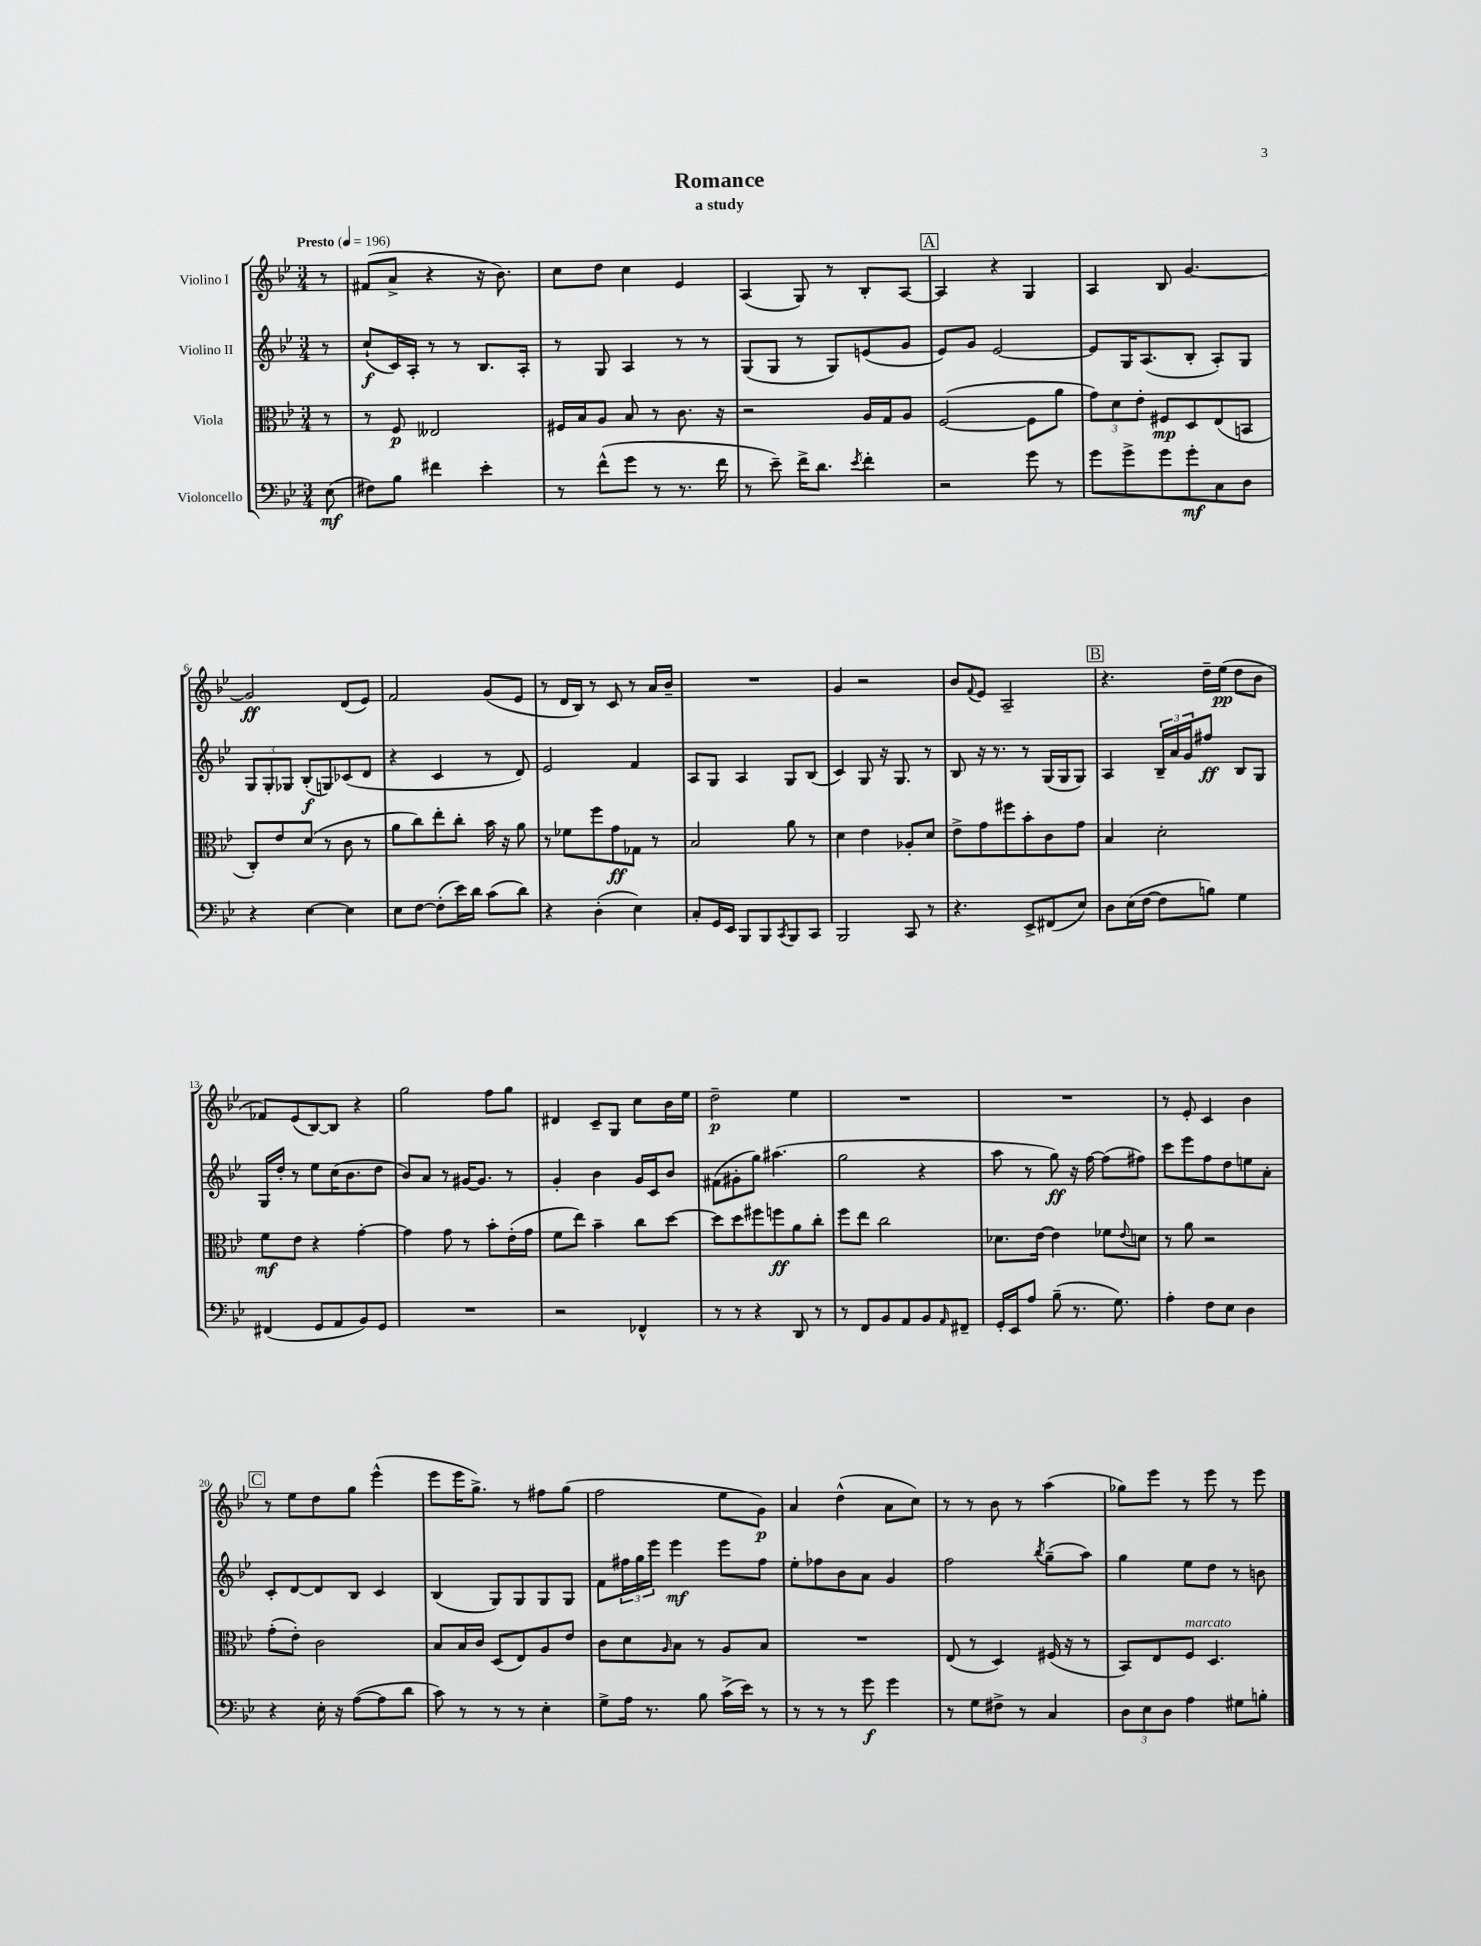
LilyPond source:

\header { title = "Romance" subtitle = "a study" }
<<
\new StaffGroup <<
\new Staff = "s0" \with { instrumentName = "Violino I" } {
    \clef treble \key bes \major \numericTimeSignature \time 3/4 \partial 8 \tempo "Presto" 4 = 196
    r8 |
    fis'8( a'8-> r4 r16 bes'8.) |
    c''8 d''8 c''4 ees'4 |
    a4( g8) r8 bes8-. a8~ |
    \mark \markup { \box "A" } a4 r4 g4 |
    a4 bes8 g'4.~ |
    g'2\ff d'8( ees'8) |
    f'2 g'8( ees'8 |
    r8 d'16 bes16) r8 c'8 r8 a'16 bes'16-- |
    R2. |
    g'4 r2 |
    bes'8 \appoggiatura { f'8 } ees'8 a2-- |
    \mark \markup { \box "B" } r4. d''16-- ees''16\pp( d''8 bes'8 |
    fes'8) ees'8( bes8~) bes8 r4 |
    g''2 f''8 g''8 |
    dis'4 c'8-- g8 c''8 bes'16 ees''16 |
    d''2--\p ees''4 |
    R2. |
    R2. |
    r8 ees'8-. c'4 bes'4 |
    \mark \markup { \box "C" } r8 ees''8 d''8 g''8 ees'''4-^( |
    ees'''8 ees'''16 g''8.->) r8 fis''8 g''8( |
    f''2 ees''8 g'8\p) |
    a'4 d''4-^( a'8 c''8) |
    r8 r8 bes'8 r8 a''4( |
    ges''8) ees'''8 r8 ees'''8 r8 ees'''8 \bar "|." |
}
\new Staff = "s1" \with { instrumentName = "Violino II" } {
    \clef treble \key bes \major \numericTimeSignature \time 3/4 \partial 8
    r8 |
    c''8-!\f( c'16) a16-. r8 r8 bes8. a16-. |
    r8 g8 a4 r8 r8 |
    g8( g8 r8 g8) e'8( g'8 |
    \mark \markup { \box "A" } ees'8) g'8 ees'2~ |
    ees'8 g16 a8.( bes8-. a8-.) g8 |
    \tuplet 3/2 { g8 g8-. ges8 } bes8-.\f( g8) ces'8( d'8 |
    r4 c'4 r8 d'8) |
    ees'2 f'4 |
    a8 g8 a4 g8 bes8( |
    c'4) g8 r16 g8. r8 |
    bes8 r16 r8. r8 g16( g16 g8) |
    \mark \markup { \box "B" } a4 \tuplet 3/2 { bes16-- a'16 g'16 } fis''8\ff bes8 g8 |
    g16 d''16-. r8 ees''8 c''16( bes'8. d''8 |
    bes'8) a'8 r8 gis'16~ gis'8. r8 |
    g'4-. bes'4 g'16 c'16 bes'8 |
    fis'8( gis'8-. g''8) ais''4.( |
    g''2 r4 |
    a''8 r8 g''8\ff) r16 f''16~ f''8( fis''8) |
    c'''8 ees'''8 f''8 d''8 e''8 a'8-. |
    \mark \markup { \box "C" } c'8-. d'8~ d'8 bes8 c'4 |
    bes4( g8) g8 g8 g8 |
    f'8 \tuplet 3/2 { fis''16 g''16 ees'''16 } ees'''4\mf ees'''8 fis''8 |
    ees''8-. fes''8 bes'8 a'8 g'4 |
    f''2 \acciaccatura { bes''8 } g''8--( a''8) |
    g''4 ees''8 d''8 r8 b'8 \bar "|." |
}
\new Staff = "s2" \with { instrumentName = "Viola" } {
    \clef alto \key bes \major \numericTimeSignature \time 3/4 \partial 8
    r8 |
    r8 f8\p eeses2 |
    fis16 bes16 a8 bes8 r8 c'8. r16 |
    r2 a16 g16 a8 |
    \mark \markup { \box "A" } f2~( f8 a'8 |
    \tuplet 3/2 { g'8) d'8 ees'8-. } fis8\mp d8 ees8( b,8 |
    c8-.) ees'8 d'8( r8 c'8 r8 |
    a'8 c''8) ees''8-. c''8-. bes'16 r16 a'8 |
    r8 fes'8 f''8 g'8\ff ges8 r8 |
    bes2 a'8 r8 |
    d'4 ees'4 aes8-. d'8 |
    ees'8-> g'8 fis''8 bes'8-. c'8 g'8 |
    \mark \markup { \box "B" } bes4 d'2-. |
    f'8\mf ees'8 r4 g'4~-. |
    g'4 g'8 r8 bes'8-. ees'16-.( g'16 |
    f'8 ees''8) bes'4-- c''8 d''8~ |
    d''8 d''8 fis''8 f''8\ff a'8 c''8-. |
    f''8 ees''8 c''2 |
    des'8. ees'16~ ees'4 fes'8 \appoggiatura { ees'8 } d'8 |
    r8 a'8 r2 |
    \mark \markup { \box "C" } g'8-.( ees'8-.) c'2 |
    bes8 bes16 c'16 d8( ees8) a8 ees'8 |
    c'8 d'8 \grace { a16 } bes8 r8 a8 bes8 |
    R2. |
    ees8( r8 d4) fis16( r16 r8 |
    bes,8) ees8 f8^\markup { \italic "marcato" } d4. \bar "|." |
}
\new Staff = "s3" \with { instrumentName = "Violoncello" } {
    \clef bass \key bes \major \numericTimeSignature \time 3/4 \partial 8
    ees8\mf( |
    fis8) bes8 fis'4 ees'4-. |
    r8 f'8-^( g'8 r8 r8. f'16 |
    r8 ees'8--) f'16-> d'8. \acciaccatura { ees'8 } f'4-. |
    \mark \markup { \box "A" } r2 g'8 r8 |
    g'8 g'8-> g'8 g'8-.\mf c8 d8 |
    r4 ees4~ ees4 |
    ees8 f8~ f8-.( ees'16) d'16 c'8( d'8) |
    r4 d4-.( ees4) |
    c8-. g,16 ees,16 bes,,8 bes,,8 \acciaccatura { c,8 } bes,,8 c,8 |
    bes,,2 c,8 r8 |
    r4. ees,8-> fis,8( ees8) |
    \mark \markup { \box "B" } d8 ees16( f16~ f8 b8) g4 |
    fis,4( g,8 a,8 bes,8) g,8 |
    R2. |
    r2 fes,4-^ |
    r8 r8 r4 d,8 r8 |
    r8 f,8 bes,8 a,8 bes,8 \grace { a,16 } fis,8-- |
    g,16-. ees,16 a8 bes8--( r8. g8.) |
    a4-. f8 ees8 d4 |
    \mark \markup { \box "C" } r4 ees16-. r16 a8~( a8 d'8 |
    c'8) r8 r8 r8 ees4-. |
    g8-> a16 r8. bes8 c'16->( ees'16) r8 |
    r8 r8 r8 g'8\f g'4 |
    r8 g8 fis8-> r8 c4 |
    \tuplet 3/2 { d8 ees8 d8 } a4 gis8 b8-. \bar "|." |
}
>>
>>
